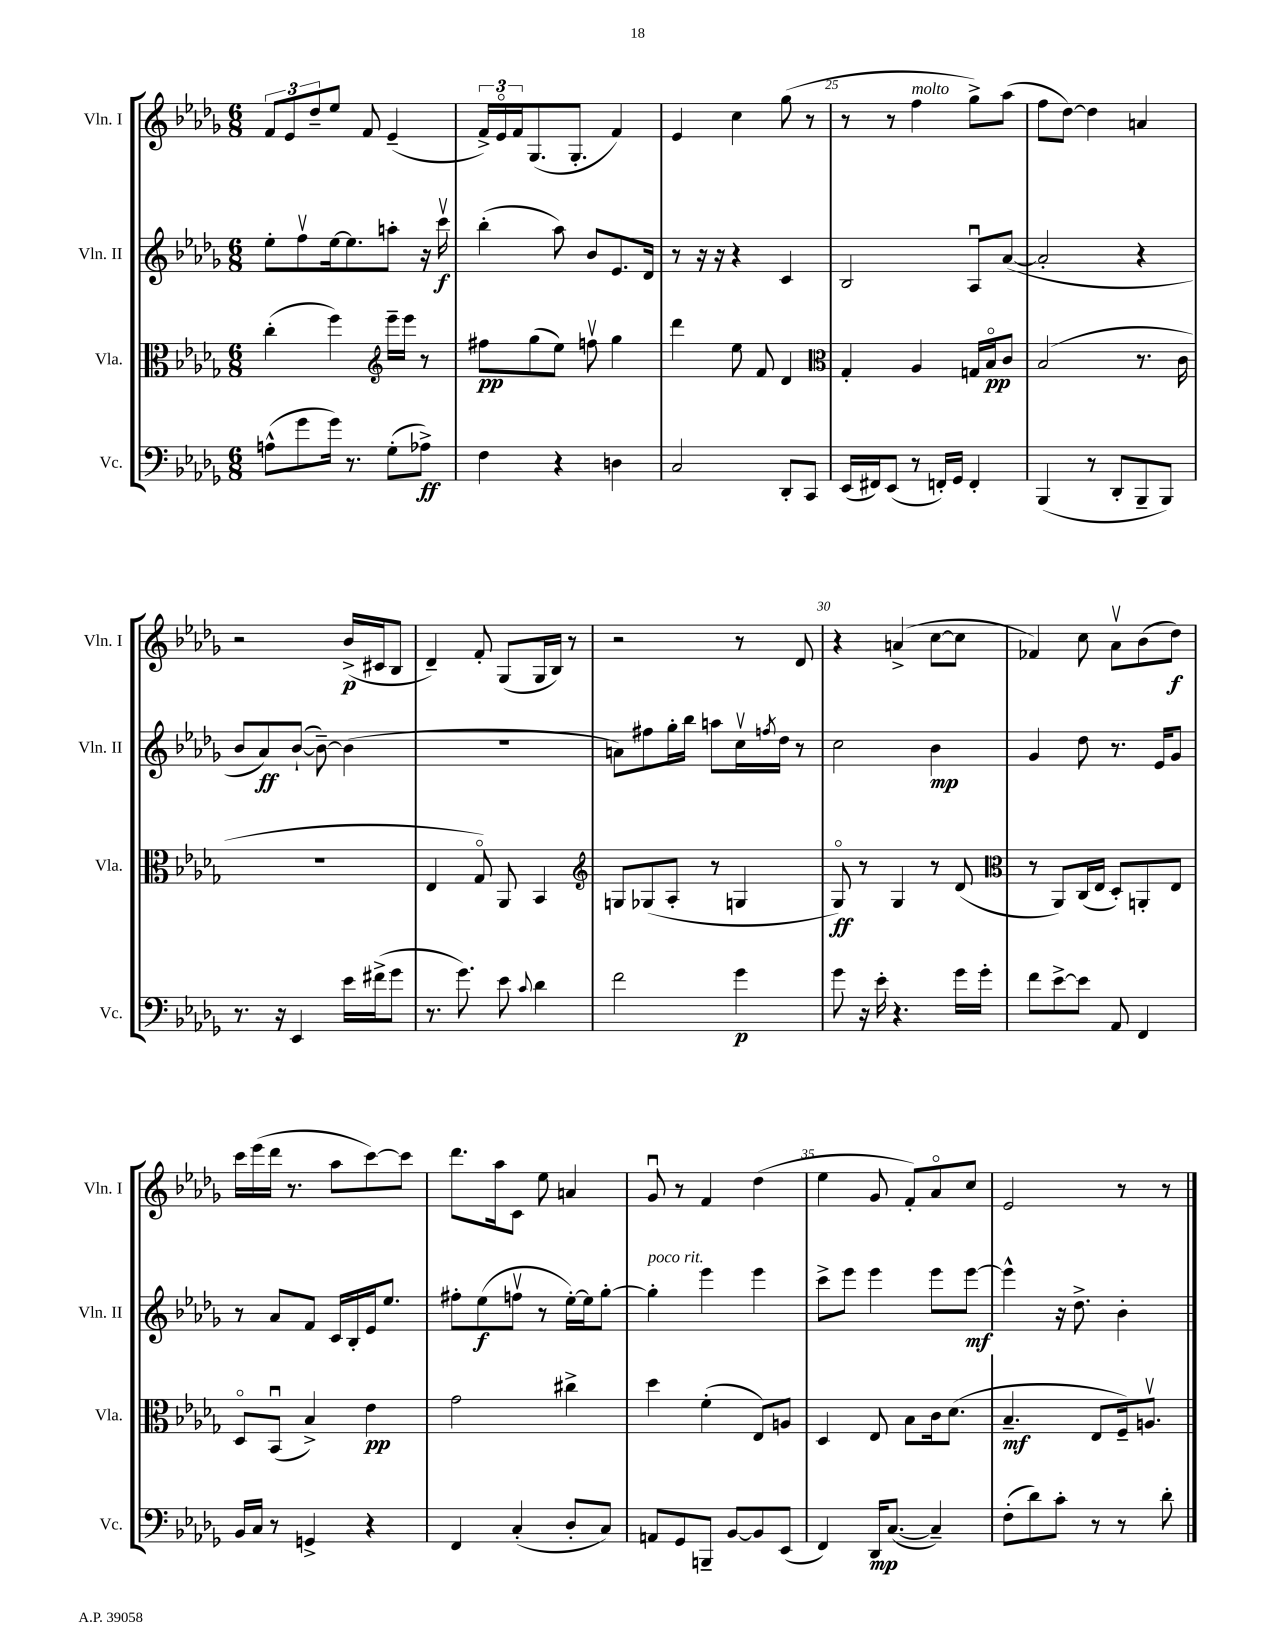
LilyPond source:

<<
\new StaffGroup <<
\new Staff = "s0" \with { instrumentName = "Vln. I" shortInstrumentName = "Vln. I" } {
    \clef treble \key des \major \numericTimeSignature \time 6/8
    \tuplet 3/2 { f'8 ees'8 des''8-- } ees''8 f'8 ees'4--( |
    \tuplet 3/2 { f'16->) ees'16\flageolet f'16 } ges8.( ges8.-. f'4) |
    ees'4 c''4 ges''8( r8 |
    r8 r8 f''4^\markup { \italic "molto" } ges''8->) aes''8( |
    f''8 des''8~) des''4 a'4 |
    r2 bes'16->\p( cis'16 bes8 |
    des'4--) f'8-. ges8( ges16 bes16) r8 |
    r2 r8 des'8 |
    r4 a'4->( c''8~ c''8 |
    fes'4) c''8 aes'8\upbow bes'8( des''8\f) |
    c'''16 ees'''16( des'''16 r8. aes''8 c'''8~) c'''8 |
    des'''8. aes''16 c'8 ees''8 a'4 |
    ges'8\downbow r8 f'4 des''4( |
    ees''4 ges'8 f'8-.) aes'8\flageolet c''8 |
    ees'2 r8 r8 \bar "|." |
}
\new Staff = "s1" \with { instrumentName = "Vln. II" shortInstrumentName = "Vln. II" } {
    \clef treble \key des \major \numericTimeSignature \time 6/8
    ees''8-. f''8\upbow ees''16~ ees''8. a''8-. r16 c'''16\upbow\f |
    bes''4-.( aes''8) bes'8 ees'8. des'16 |
    r8 r16 r16 r4 c'4 |
    bes2 aes8\downbow aes'8~( |
    aes'2-. r4 |
    bes'8 aes'8\ff) bes'8~-!( bes'8~--) bes'4( |
    R2. |
    a'8) fis''8 ges''16-. bes''16 a''8 c''16\upbow \acciaccatura { f''8 } des''16 r8 |
    c''2 bes'4\mp |
    ges'4 des''8 r8. ees'16 ges'8 |
    r8 aes'8 f'8 c'16 bes16-. ees'16 ees''8. |
    fis''8-. ees''8\f( f''8\upbow r8 ees''16~-.) ees''16 ges''8~-. |
    ges''4-.^\markup { \italic "poco rit." } ees'''4 ees'''4 |
    c'''8-> ees'''8 ees'''4 ees'''8 ees'''8~\mf |
    ees'''4-^ r16 des''8.-> bes'4-. \bar "|." |
}
\new Staff = "s2" \with { instrumentName = "Vla." shortInstrumentName = "Vla." } {
    \clef alto \key des \major \numericTimeSignature \time 6/8
    c''4-.( f''4) \clef treble ees'''16-- ees'''16 r8 |
    fis''8\pp ges''8( ees''8) f''8\upbow ges''4 |
    des'''4 ees''8 f'8 des'4 |
    \clef alto ges4-. aes4 g16 bes16\flageolet\pp c'8 |
    bes2( r8. c'16 |
    R2. |
    ees4 ges8\flageolet) aes,8 bes,4 |
    \clef treble g8 ges8( aes8-. r8 g4 |
    ges8\flageolet\ff) r8 ges4 r8 des'8( |
    \clef alto r8 aes,8) c16( ees16 des8-.) a,8-. ees8 |
    des8\flageolet bes,8\downbow( bes4->) ees'4\pp |
    ges'2 cis''4-> |
    des''4 f'4-.( ees8) a8 |
    des4 ees8 bes8 c'16 des'8.( |
    bes4.--\mf ees8 f16--) a8.\upbow \bar "|." |
}
\new Staff = "s3" \with { instrumentName = "Vc." shortInstrumentName = "Vc." } {
    \clef bass \key des \major \numericTimeSignature \time 6/8
    a8-^( ges'8 ges'16) r8. ges8-.( aes8->\ff) |
    f4 r4 d4 |
    c2 des,8-. c,8 |
    ees,16( fis,16) ees,8( r8 f,16-.) ges,16 f,4-. |
    bes,,4( r8 des,8-. bes,,8-- bes,,8) |
    r8. r16 ees,4 ees'16 fis'16->( ges'8 |
    r8. ges'8.) ees'8 \appoggiatura { c'8 } des'4 |
    f'2 ges'4\p |
    ges'8 r16 ees'16-. r4. ges'16 ges'16-. |
    f'8 ees'8~-> ees'8 aes,8 f,4 |
    bes,16 c16 r8 g,4-> r4 |
    f,4 c4-.( des8-. c8) |
    a,8 ges,8 b,,8-- bes,8~ bes,8 ees,8( |
    f,4) des,16\mp c8.~( c4--) |
    f8-.( des'8) c'8-. r8 r8 des'8-. \bar "|." |
}
>>
>>
\layout { \context { \Score currentBarNumber = #22 \override BarNumber.break-visibility = ##(#f #t #t) barNumberVisibility = #(every-nth-bar-number-visible 5) } }
